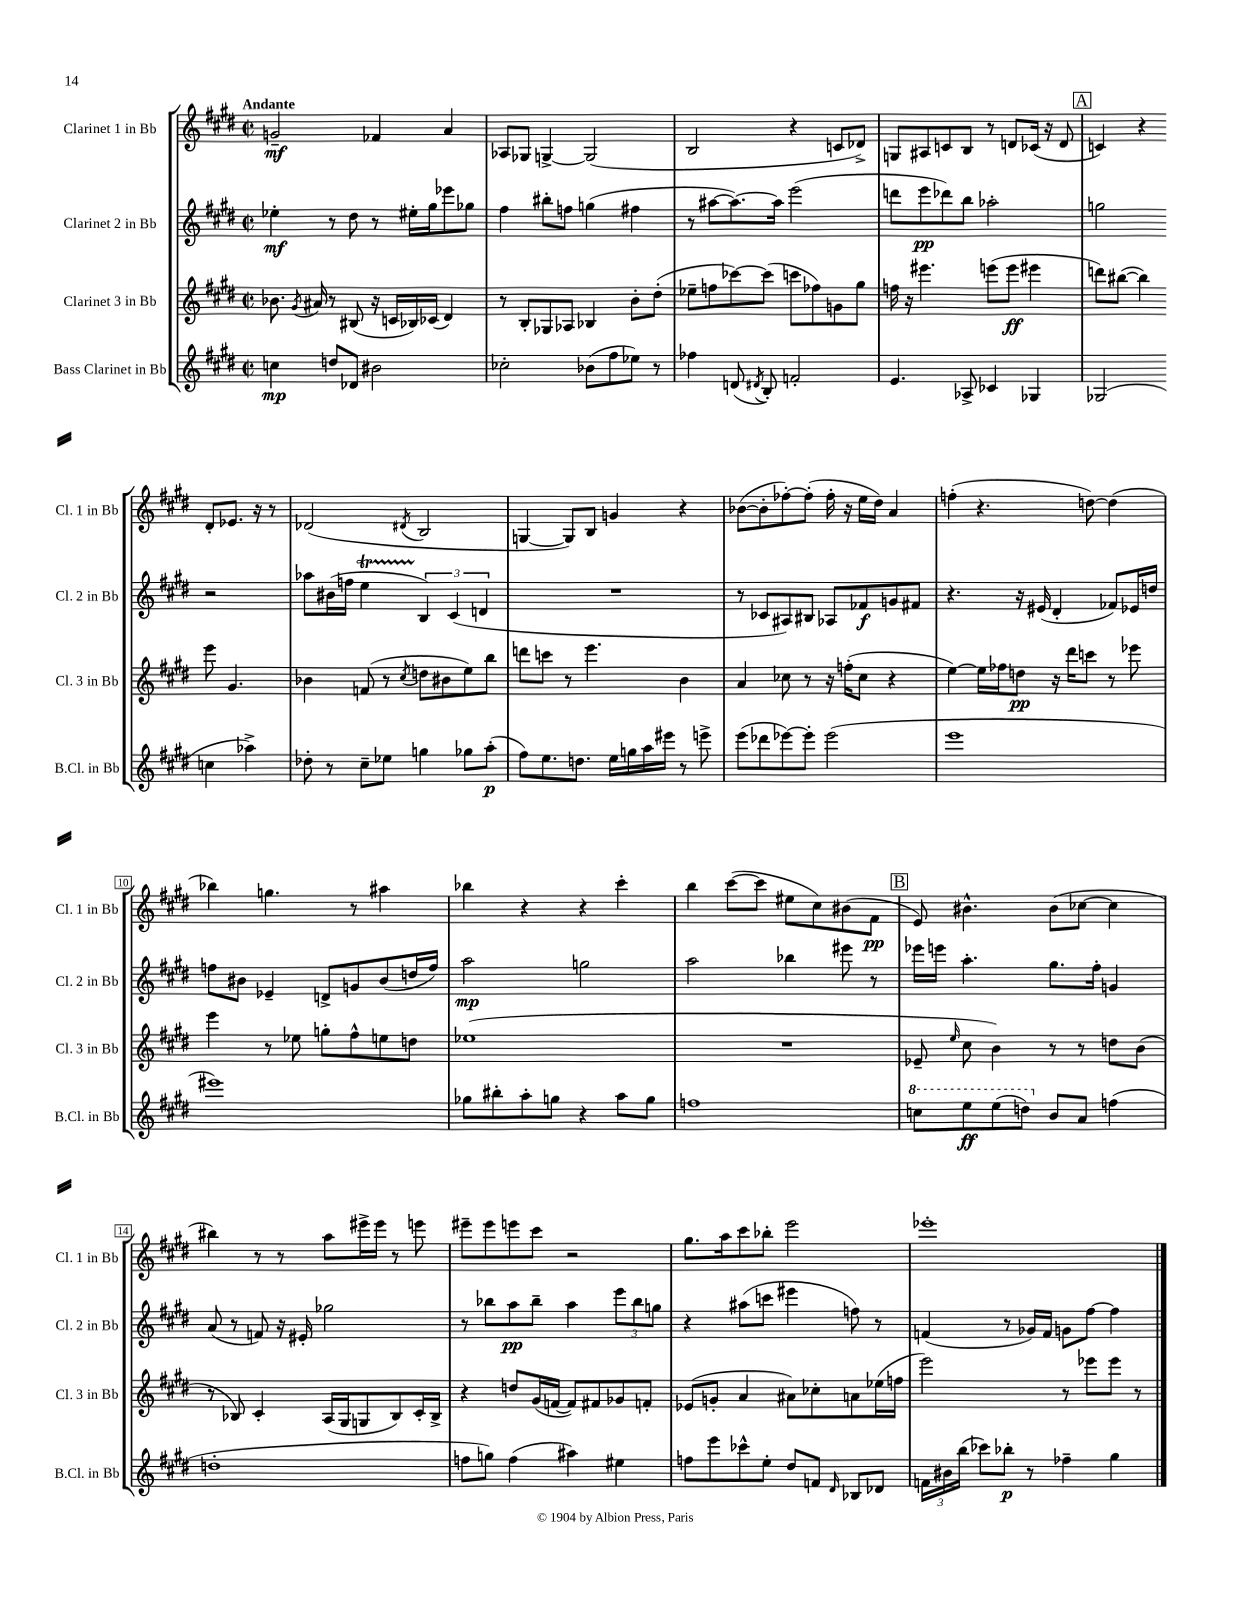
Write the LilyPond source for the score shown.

<<
\new StaffGroup <<
\new Staff = "s0" \with { instrumentName = "Clarinet 1 in Bb" shortInstrumentName = "Cl. 1 in Bb" } {
    \clef treble \key e \major \defaultTimeSignature \time 2/2 \tempo "Andante"
    \autoBeamOff g'2--\mf fes'4 a'4 |
    aes8[ ges8] g4~-> g2( |
    b2 r4 c'8[ des'8]->) |
    g8[ ais8 c'8 b8] r8 d'8[ ces'16]( r16 d'8 |
    \mark \markup { \box "A" } c'4) r4 dis'8[-. ees'8.] r16 r8 |
    des'2( \acciaccatura { dis'8 } b2 |
    g4~ g8[) b8] g'4 r4 |
    bes'8[~( bes'8-. fes''8~-.) fes''8]-.( fes''16-. r16 e''16[ dis''16]) a'4 |
    f''4-.( r4. d''8~) d''4( |
    bes''4) g''4. r8 ais''4 |
    bes''4 r4 r4 cis'''4-. |
    b''4 cis'''8[~( cis'''8] eis''8[ cis''8) bis'8( fis'8]\pp |
    \mark \markup { \box "B" } e'8) bis'4.-^ bis'8[( ces''8]~ ces''4 |
    bis''4) r8 r8 a''8[ eis'''16-> eis'''16] r8 e'''8 |
    eis'''8[-- eis'''8 e'''8 cis'''8] r2 |
    gis''8.[ a''16 cis'''8 bes''8]-. e'''2 |
    ees'''1-. \bar "|." |
}
\new Staff = "s1" \with { instrumentName = "Clarinet 2 in Bb" shortInstrumentName = "Cl. 2 in Bb" } {
    \clef treble \key e \major \defaultTimeSignature \time 2/2
    \autoBeamOff ees''4-.\mf r8 dis''8 r8 eis''16[-. gis''16 ees'''8 ges''8] |
    fis''4 bis''8[-. f''8] g''4( fis''4 |
    r8 ais''8[~ ais''8.~) ais''16] e'''2( |
    d'''8[ e'''8\pp des'''8) b''8] aes''2-. |
    \mark \markup { \box "A" } g''2 r2 |
    aes''8[ bis'16( f''16] e''4\startTrillSpan \tuplet 3/2 { b4\stopTrillSpan) cis'4( d'4 } |
    R1 |
    r8 ces'8[ ais8) bis8] aes8[ fes'8\f g'8 fis'8] |
    r4. r16 eis'16( dis'4-. fes'8[) ees'16 d''16] |
    f''8[ bis'8] ees'4-- d'8[-> g'8 bis'8( d''16 f''16]) |
    a''2\mp g''2 |
    a''2 bes''4 eis'''8 r8 |
    \mark \markup { \box "B" } ees'''16[ e'''16] a''4.-. gis''8.[ fis''16]-. g'4 |
    a'8( r8 f'8) r16 eis'16-. ges''2 |
    r8 bes''8[ a''8\pp bes''8]-- a''4 \tuplet 3/2 { e'''8[ bes''8 g''8] } |
    r4 ais''8[( c'''8] eis'''4 f''8) r8 |
    f'4( r8 ges'16[) f'16] g'8[ fis''8]~ fis''4 \bar "|." |
}
\new Staff = "s2" \with { instrumentName = "Clarinet 3 in Bb" shortInstrumentName = "Cl. 3 in Bb" } {
    \clef treble \key e \major \defaultTimeSignature \time 2/2
    \autoBeamOff bes'8. \acciaccatura { gis'8 } ais'16 r8 bis8( r16 c'16[ bes16) ces'16]( dis'4) |
    r8 b8[-. ges8 aes8] bes4 b'8[-. dis''8]-.( |
    ees''8[-- f''8 ces'''8~) ces'''8]( c'''8[ fes''8) g'8 gis''8] |
    f''16 r16 eis'''4. e'''8[( e'''8]\ff eis'''4 |
    \mark \markup { \box "A" } d'''8[) bis''8]~( bis''4) e'''8 gis'4. |
    bes'4 f'8( r8 \acciaccatura { cis''8 } d''8[ bis'8 e''8) b''8] |
    d'''8[ c'''8] r8 e'''4. b'4 |
    a'4 ces''8 r8 r16 f''16[-.( ces''8] r4 |
    e''4~) e''16[ fes''16 d''8]\pp r16 dis'''16[ c'''8] r8 ees'''8 |
    e'''4 r8 ees''8 g''8[-. fis''8-^ e''8 d''8] |
    ees''1( |
    R1 |
    \mark \markup { \box "B" } ees'8-- \grace { e''16 } cis''8 b'4) r8 r8 d''8[ b'8]( |
    r8 bes8) cis'4-. a16[( gis16 g8 bes8) cis'16-. bes16]-> |
    r4 d''8[ gis'16( f'16]~ f'8[) fis'8 ges'8 f'8]-. |
    ees'8[( g'8]-. a'4 ais'8[) ces''8-. a'8 ees''16( f''16] |
    e'''2) r8 ees'''8[ ees'''8] r8 \bar "|." |
}
\new Staff = "s3" \with { instrumentName = "Bass Clarinet in Bb" shortInstrumentName = "B.Cl. in Bb" } {
    \clef treble \key e \major \defaultTimeSignature \time 2/2
    \autoBeamOff c''4\mp d''8[ des'8] bis'2 |
    ces''2-. bes'8[( fis''8 ees''8]) r8 |
    fes''4 d'8( \acciaccatura { dis'8 } b8-.) f'2-. |
    e'4. aes8-> ces'4 ges4 |
    \mark \markup { \box "A" } ges2( c''4 aes''4->) |
    des''8-. r8 cis''8[-- ees''8] g''4 ges''8[ a''8]-.\p( |
    fis''8[) e''8. d''8.] e''16[ g''16 a''16 eis'''16] r8 e'''8-> |
    e'''8[( des'''8 ees'''8~) ees'''8]-. ees'''2( |
    e'''1 |
    eis'''1) |
    ges''8[ bis''8-. a''8-. g''8] r4 a''8[ g''8] |
    f''1 |
    \mark \markup { \box "B" } \ottava #1 c'''8[ e'''8\ff e'''8( d'''8]) \ottava #0 b'8[ a'8] f''4( |
    d''1-. |
    f''8[ g''8]) f''4( ais''4) eis''4 |
    f''8[ e'''8 ces'''8-^ e''8]-. dis''8[ f'8] \grace { dis'16 } bes8[ des'8] |
    \tuplet 3/2 { f'16[ bis'16 b''16]( } ces'''8[) bes''8]-.\p r8 fes''4-- gis''4 \bar "|." |
}
>>
>>
\layout { \context { \Score \override BarNumber.stencil = #(make-stencil-boxer 0.1 0.3 ly:text-interface::print) } }
